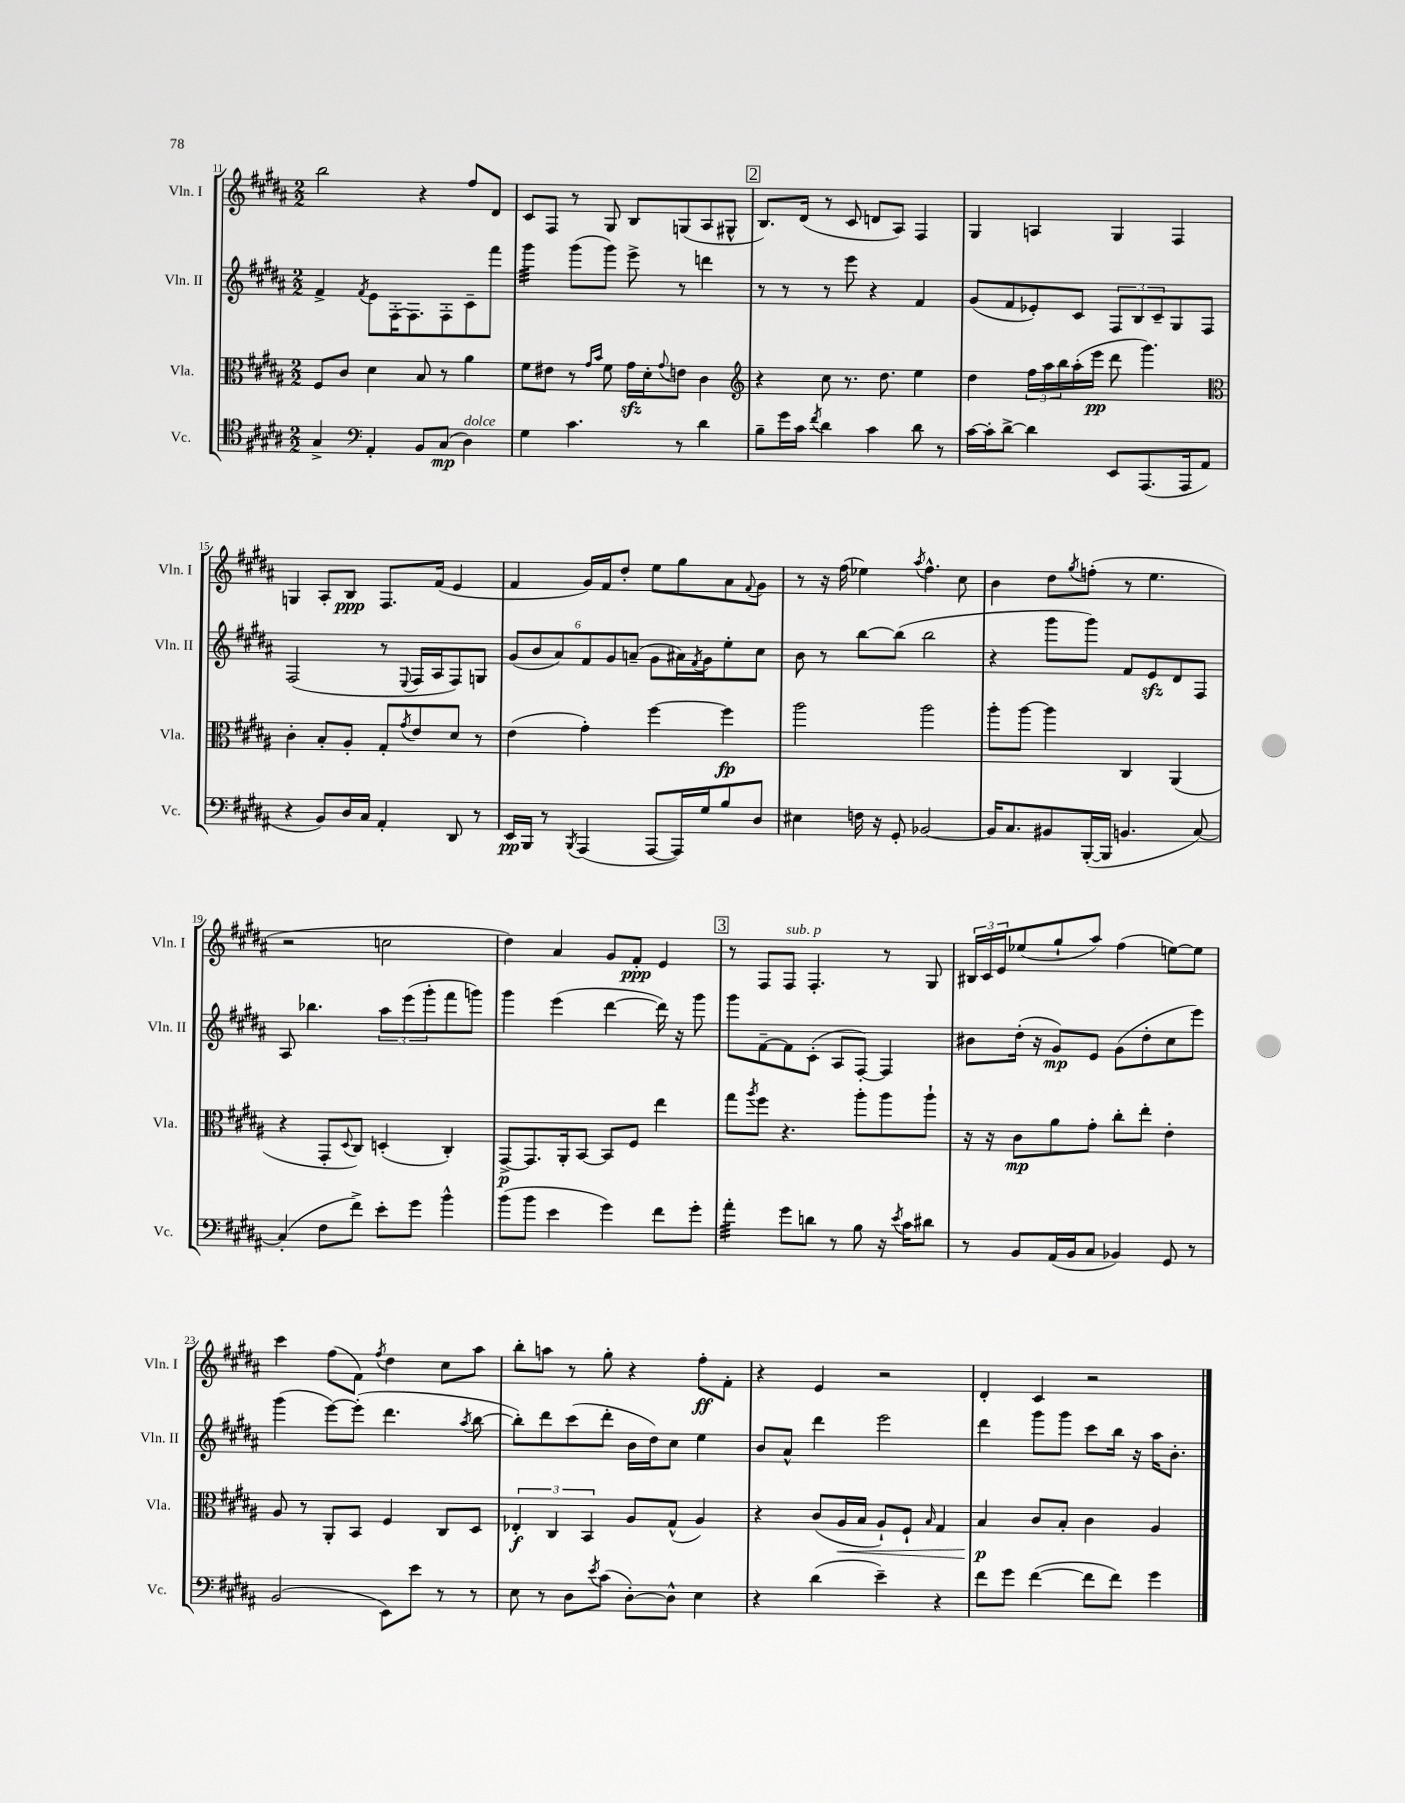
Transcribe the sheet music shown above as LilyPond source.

<<
\new StaffGroup <<
\new Staff = "s0" \with { instrumentName = "Vln. I" shortInstrumentName = "Vln. I" } {
    \clef treble \key b \major \numericTimeSignature \time 2/2
    b''2 r4 fis''8 dis'8 |
    cis'8 fis8 r8 gis8 b8 g8( ais8 gis8-^ |
    \mark \markup { \box "2" } b8.) dis'16( r8 cis'8 d'8 ais8) fis4 |
    gis4 a4 gis4 fis4 |
    g4 ais8-. b8\ppp fis8. fis'16( e'4 |
    fis'4 gis'16) fis'16 dis''8-. e''8 gis''8 ais'8 \appoggiatura { fis'8 } gis'8 |
    r8 r16 fis''16( ees''4) \acciaccatura { ais''8 } fis''4.-^ cis''8 |
    b'4 dis''8 \acciaccatura { gis''8 } f''8-.( r8 e''4. |
    r2 c''2 |
    dis''4) ais'4 gis'8 fis'8-.\ppp e'4 |
    \mark \markup { \box "3" } r8 fis8 fis8^\markup { \italic "sub. p" } fis4.-. r8 gis8 |
    \tuplet 3/2 { bis16 cis'16 e'16 } ees''8( gis''8-! ais''8) fis''4( e''8~) e''8 |
    cis'''4 fis''8( fis'8) \acciaccatura { fis''8 } dis''4 cis''8 ais''8 |
    b''8-. a''8 r8 gis''8-. r4 fis''8-.\ff fis'8-. |
    r4 e'4 r2 |
    dis'4-. cis'4 r2 \bar "|." |
}
\new Staff = "s1" \with { instrumentName = "Vln. II" shortInstrumentName = "Vln. II" } {
    \clef treble \key b \major \numericTimeSignature \time 2/2
    fis'4-> \acciaccatura { fis'8 } e'8 fis16~-. fis8. fis8-. cis'8-- fis'''8 |
    gis'''4:32 gis'''8( gis'''8) e'''8-> r8 d'''4 |
    \mark \markup { \box "2" } r8 r8 r8 e'''8 r4 fis'4 |
    gis'8( fis'8 ees'8-.) cis'8 \tuplet 3/2 { fis8 b8 cis'8-- } gis8 fis8 |
    fis2( r8 \appoggiatura { e8 } fis16 ais16 fis8) g8 |
    \tuplet 6/4 { gis'8( b'8 ais'8) fis'8 gis'8 a'8--( } gis'8 ais'16) \acciaccatura { fis'8 } gis'16 e''8-. cis''8 |
    b'8 r8 b''8~ b''8( b''2 |
    r4 gis'''8 gis'''8) fis'8 e'8\sfz dis'8 fis8 |
    ais8 bes''4. \tuplet 3/2 { ais''8 e'''8( gis'''8-. } fis'''8 g'''8) |
    gis'''4 e'''4( dis'''4~ dis'''16) r16 gis'''8 |
    \mark \markup { \box "3" } gis'''8 fis'8~-- fis'8 cis'8-.( ais8 fis8~-.) fis4 |
    bis'8 dis''16-.( r16 gis'8\mp) e'8 gis'8( dis''8-. cis''8 e'''8) |
    gis'''4( e'''8~) e'''8-.( dis'''4. \acciaccatura { ais''8 } b''8~ |
    b''8-.) dis'''8 cis'''8( dis'''8-. b'16 dis''16) cis''8 e''4 |
    b'8 ais'8-^ dis'''4 e'''2 |
    dis'''4 gis'''8 gis'''8 cis'''8 b''16 r16 ais''16 b'8.-. \bar "|." |
}
\new Staff = "s2" \with { instrumentName = "Vla." shortInstrumentName = "Vla." } {
    \clef alto \key b \major \numericTimeSignature \time 2/2
    fis8 cis'8 dis'4 b8 r8 ais'4 |
    fis'8 eis'8 r8 \grace { gis'16 b'16 } fis'8 gis'16\sfz dis'16-. \appoggiatura { gis'8 } e'8 cis'4 |
    \mark \markup { \box "2" } \clef treble r4 cis''8 r8. dis''8. e''4 |
    dis''4 \tuplet 3/2 { fis''16 ais''16 b''16 } ais''16-.( e'''16\pp dis'''8 gis'''4.) |
    \clef alto cis'4-. b8-. ais8-. gis8-. \acciaccatura { gis'8 } e'8 dis'8 r8 |
    e'4( gis'4-.) fis''4~ fis''4\fp |
    ais''2 ais''2 |
    ais''8-. ais''8~ ais''4 cis4 ais,4( |
    r4 gis,8-. \appoggiatura { dis8 } cis8) d4-.( cis4-.) |
    gis,8~->\p gis,8. ais,16-. b,8~ b,8 fis8 e''4 |
    \mark \markup { \box "3" } gis''8 \acciaccatura { ais''8 } fis''8 r4. ais''8-. ais''8 ais''8-! |
    r16 r16 cis'8\mp ais'8 gis'8-. cis''8-. e''8-. e'4-. |
    ais8 r8 ais,8-. b,8 fis4 cis8 dis8 |
    \tuplet 3/2 { ees4-.\f cis4 b,4 } ais8 gis8-^( ais4) |
    r4 cis'8( ais16\< b16 ais8-!) fis8-! \grace { b16 } gis4 |
    b4\p\! cis'8 b8-. cis'4 ais4 \bar "|." |
}
\new Staff = "s3" \with { instrumentName = "Vc." shortInstrumentName = "Vc." } {
    \clef tenor \key b \major \numericTimeSignature \time 2/2
    gis4-> \clef bass ais,4-. b,8 cis8\mp( dis4^\markup { \italic "dolce" }) |
    gis4 cis'4. r8 dis'4 |
    \mark \markup { \box "2" } b8-- gis'16 cis'16 \acciaccatura { fis'8 } dis'4 cis'4 dis'8 r8 |
    cis'16~ cis'16-. dis'8~-> dis'4 e,8 ais,,8.( ais,,16 ais,8 |
    r4 b,8) dis16 cis16 ais,4-. dis,8 r8 |
    e,16\pp b,,16 r8 \acciaccatura { b,,8 } ais,,4( ais,,8~ ais,,16) gis16 b8 dis8 |
    eis4 f16 r16 gis,8-. bes,2~ |
    bes,16 cis8. bis,8 b,,16~-.( b,,16 b,4. cis8~) |
    cis4-.( fis8 fis'8->) e'8-. gis'8 b'4-^ |
    b'8( b'8 e'4 gis'4) fis'8 gis'8-. |
    \mark \markup { \box "3" } ais'4:32-. gis'8 d'8 r8 b8 r16 \acciaccatura { e'8 } cis'16 dis'8 |
    r8 b,8 ais,16( b,16 cis8 bes,4) gis,8 r8 |
    b,2( e,8) e'8 r8 r8 |
    e8 r8 dis8 \acciaccatura { e'8 } cis'8( dis8~-.) dis8-^ e4 |
    r4 dis'4( e'4--) r4 |
    fis'8 gis'8 fis'4~( fis'8 fis'8) gis'4 \bar "|." |
}
>>
>>
\layout { \context { \Score currentBarNumber = #11 } }
